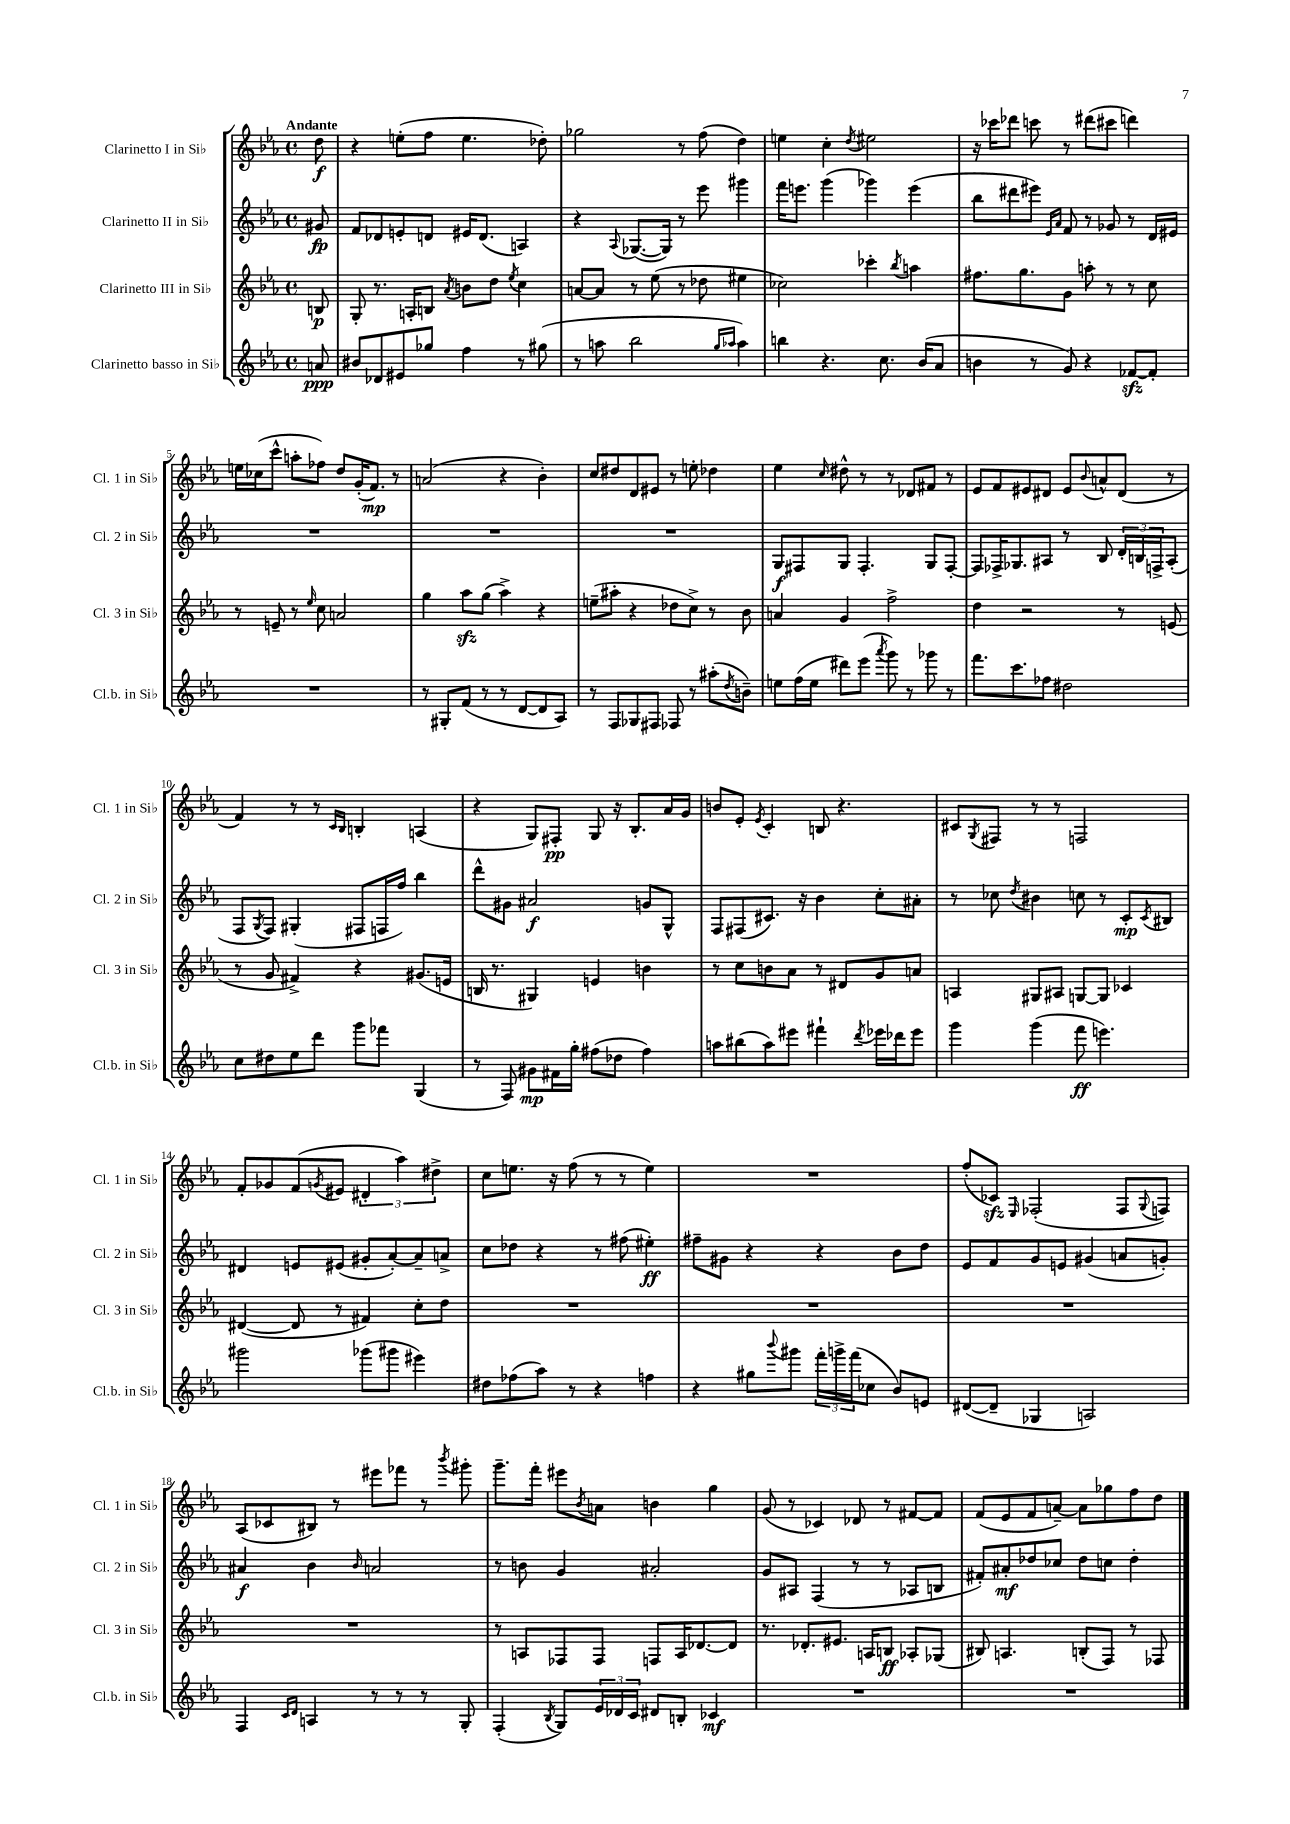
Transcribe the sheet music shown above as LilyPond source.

<<
\new StaffGroup <<
\new Staff = "s0" \with { instrumentName = "Clarinetto I in Sib" shortInstrumentName = "Cl. 1 in Sib" } {
    \clef treble \key ees \major \defaultTimeSignature \time 4/4 \partial 8 \tempo "Andante"
    d''8\f |
    r4 e''8-.( f''8 e''4. des''8-.) |
    ges''2 r8 f''8( d''4) |
    e''4 c''4-. \acciaccatura { d''8 } eis''2 |
    r16 ces'''16 des'''8 c'''8 r8 dis'''8( cis'''8 d'''4) |
    e''16 ces''16( c'''8-^ a''8-. fes''8) d''8 g'16-.( f'8.\mp) r8 |
    a'2( r4 bes'4-.) |
    c''8 dis''8 d'8 eis'8 r8 e''8-. des''4 |
    ees''4 \grace { c''16 } dis''8-^ r8 r8 des'8 fis'8 r8 |
    ees'8 f'8 eis'8 dis'8 eis'8 \appoggiatura { bes'8 } a'8-^ dis'8( r8 |
    f'4) r8 r8 \grace { c'16 bes16 } b4-. a4( |
    r4 g8) fis8-.\pp g8 r16 bes8.-. aes'16 g'16 |
    b'8 ees'8-. \acciaccatura { ees'8 } c'4-. b8 r4. |
    cis'8 \acciaccatura { g8 } fis8 r8 r8 f2 |
    f'8-. ges'8 f'8( \acciaccatura { g'8 } eis'8 \tuplet 3/2 { dis'4-. aes''4) dis''4-> } |
    c''8 e''8. r16 f''8( r8 r8 e''4) |
    R1 |
    f''8-.( ces'8\sfz) \grace { ees16 } fes2-.( fes8 \appoggiatura { g8 } f8) |
    aes8( ces'8 bis8) r8 eis'''8 fes'''8 r8 \acciaccatura { bes'''8 } gis'''8-. |
    g'''8.-- f'''16-. eis'''8 \acciaccatura { bes'8 } a'8 b'4 g''4 |
    g'8( r8 ces'4) des'8 r8 fis'8~ fis'8 |
    f'8( ees'8 f'8 a'8~--) a'8 ges''8 f''8 d''8 \bar "|." |
}
\new Staff = "s1" \with { instrumentName = "Clarinetto II in Sib" shortInstrumentName = "Cl. 2 in Sib" } {
    \clef treble \key ees \major \defaultTimeSignature \time 4/4 \partial 8
    gis'8\fp |
    f'8 des'8 e'8-. d'8 eis'16 d'8.( a4) |
    r4 \appoggiatura { aes8 } ges8.~( ges16) r8 ees'''8 gis'''4 |
    f'''16 e'''8. g'''4( ges'''4) e'''4( |
    bes''8 dis'''8 eis'''8) \grace { ees'16 aes'16 } f'8 r8 ges'8 r8 d'16 eis'16 |
    R1 |
    R1 |
    R1 |
    g8\f fis8 g8 fis4.-. g8 fis8~-. |
    fis8 fes16-> ges8. ais8 r8 bes8 \tuplet 3/2 { d'16-. b16 f16-> } ais8-.( |
    f8 \acciaccatura { g8 } f8) gis4-.( fis8 f16 f''16) bes''4 |
    d'''8-^ gis'8 ais'2\f g'8 g8-^ |
    f8 fis8( cis'8.) r16 bes'4 c''8-. ais'8-. |
    r8 ces''8 \acciaccatura { d''8 } bis'4 c''8 r8 c'8-.\mp \acciaccatura { c'8 } bis8 |
    dis'4 e'8 eis'8( gis'8-. aes'8~-.) aes'8-- a'8-> |
    c''8 des''8 r4 r8 fis''8( eis''4-.\ff) |
    fis''8-- gis'8 r4 r4 bes'8 d''8 |
    ees'8 f'8 g'8 e'8 gis'4( a'8 g'8-.) |
    ais'4\f bes'4 \grace { bes'16 } a'2 |
    r8 b'8 g'4 ais'2-. |
    g'8 ais8 f4( r8 r8 aes8 b8 |
    fis'8-.) ais'8-.\mf des''8 ces''8 des''8 c''8 des''4-. \bar "|." |
}
\new Staff = "s2" \with { instrumentName = "Clarinetto III in Sib" shortInstrumentName = "Cl. 3 in Sib" } {
    \clef treble \key ees \major \defaultTimeSignature \time 4/4 \partial 8
    b8\p |
    g8-. r8. a16-. b8 \acciaccatura { aes'8 } b'8 d''8 \acciaccatura { ees''8 } c''4 |
    a'8~ a'8 r8 ees''8( r8 des''8 eis''4 |
    ces''2) ces'''4-. \acciaccatura { bes''8 } a''4 |
    fis''8. g''8. g'8 a''8-. r8 r8 c''8 |
    r8 e'8-- r8 \grace { ees''16 } c''8 a'2 |
    g''4 aes''8\sfz g''8( aes''4->) r4 |
    e''8--( ais''8-. r4 des''8 c''8->) r8 bes'8 |
    a'4 g'4 f''2-> |
    d''4 r2 r8 e'8( |
    r8 g'8 fis'4->) r4 gis'8.( e'16 |
    b16 r8. gis4) e'4 b'4 |
    r8 c''8 b'8 aes'8 r8 dis'8 g'8 a'8 |
    a4 gis8 ais8 g8~ g8 ces'4 |
    dis'4~( dis'8 r8 fis'4) c''8-. d''8 |
    R1 |
    R1 |
    R1 |
    R1 |
    r8 a8 fes8 fes8 f8 a16 des'8.~ des'8 |
    r8. des'8.-. eis'8. a16 b8\ff aes8-. ges8( |
    bis8) a4. b8-.( f8) r8 fes8 \bar "|." |
}
\new Staff = "s3" \with { instrumentName = "Clarinetto basso in Sib" shortInstrumentName = "Cl.b. in Sib" } {
    \clef treble \key ees \major \defaultTimeSignature \time 4/4 \partial 8
    a'8\ppp |
    bis'8 des'8 eis'8 ges''8 f''4 r8 gis''8( |
    r8 a''8 bes''2 \grace { g''16 aes''16 } aes''4) |
    b''4 r4. c''8. bes'16( aes'8 |
    b'4 r8 g'8) r4 fes'8~\sfz fes'8-. |
    R1 |
    r8 gis8-. f'8( r8 r8 d'8~ d'8 aes8) |
    r8 f8 ges8 fis8 fes8 r8 ais''8-.( \acciaccatura { d''8 } b'8--) |
    e''8 f''16( e''16 dis'''8) ees'''8( \acciaccatura { aes'''8 } g'''8) r8 ges'''8 r8 |
    f'''8. c'''8. fes''8 dis''2 |
    c''8 dis''8 ees''8 d'''8 g'''8 fes'''8 g4( |
    r8 f8) gis'8\mp fis'16 g''16-. fis''8( des''8 fis''4) |
    a''8 bis''8( a''8) eis'''8 fis'''4-! \acciaccatura { d'''8 } ees'''16 des'''16 ees'''8 |
    g'''4 g'''4( f'''8\ff e'''4.) |
    gis'''2 ges'''8( gis'''8 eis'''4) |
    dis''8 fes''8( aes''8) r8 r4 f''4 |
    r4 gis''8 \appoggiatura { bes'''8 } gis'''8 \tuplet 3/2 { f'''16-. g'''16-> f'''16( } ces''8 bes'8) e'8 |
    dis'8~( dis'8-- ges4 a2) |
    f4 \grace { c'16 d'16 } a4 r8 r8 r8 g8-. |
    f4-.( \acciaccatura { bes8 } g8) \tuplet 3/2 { ees'16 des'16 c'16 } dis'8 b8-. ces'4\mf |
    R1 |
    R1 \bar "|." |
}
>>
>>
